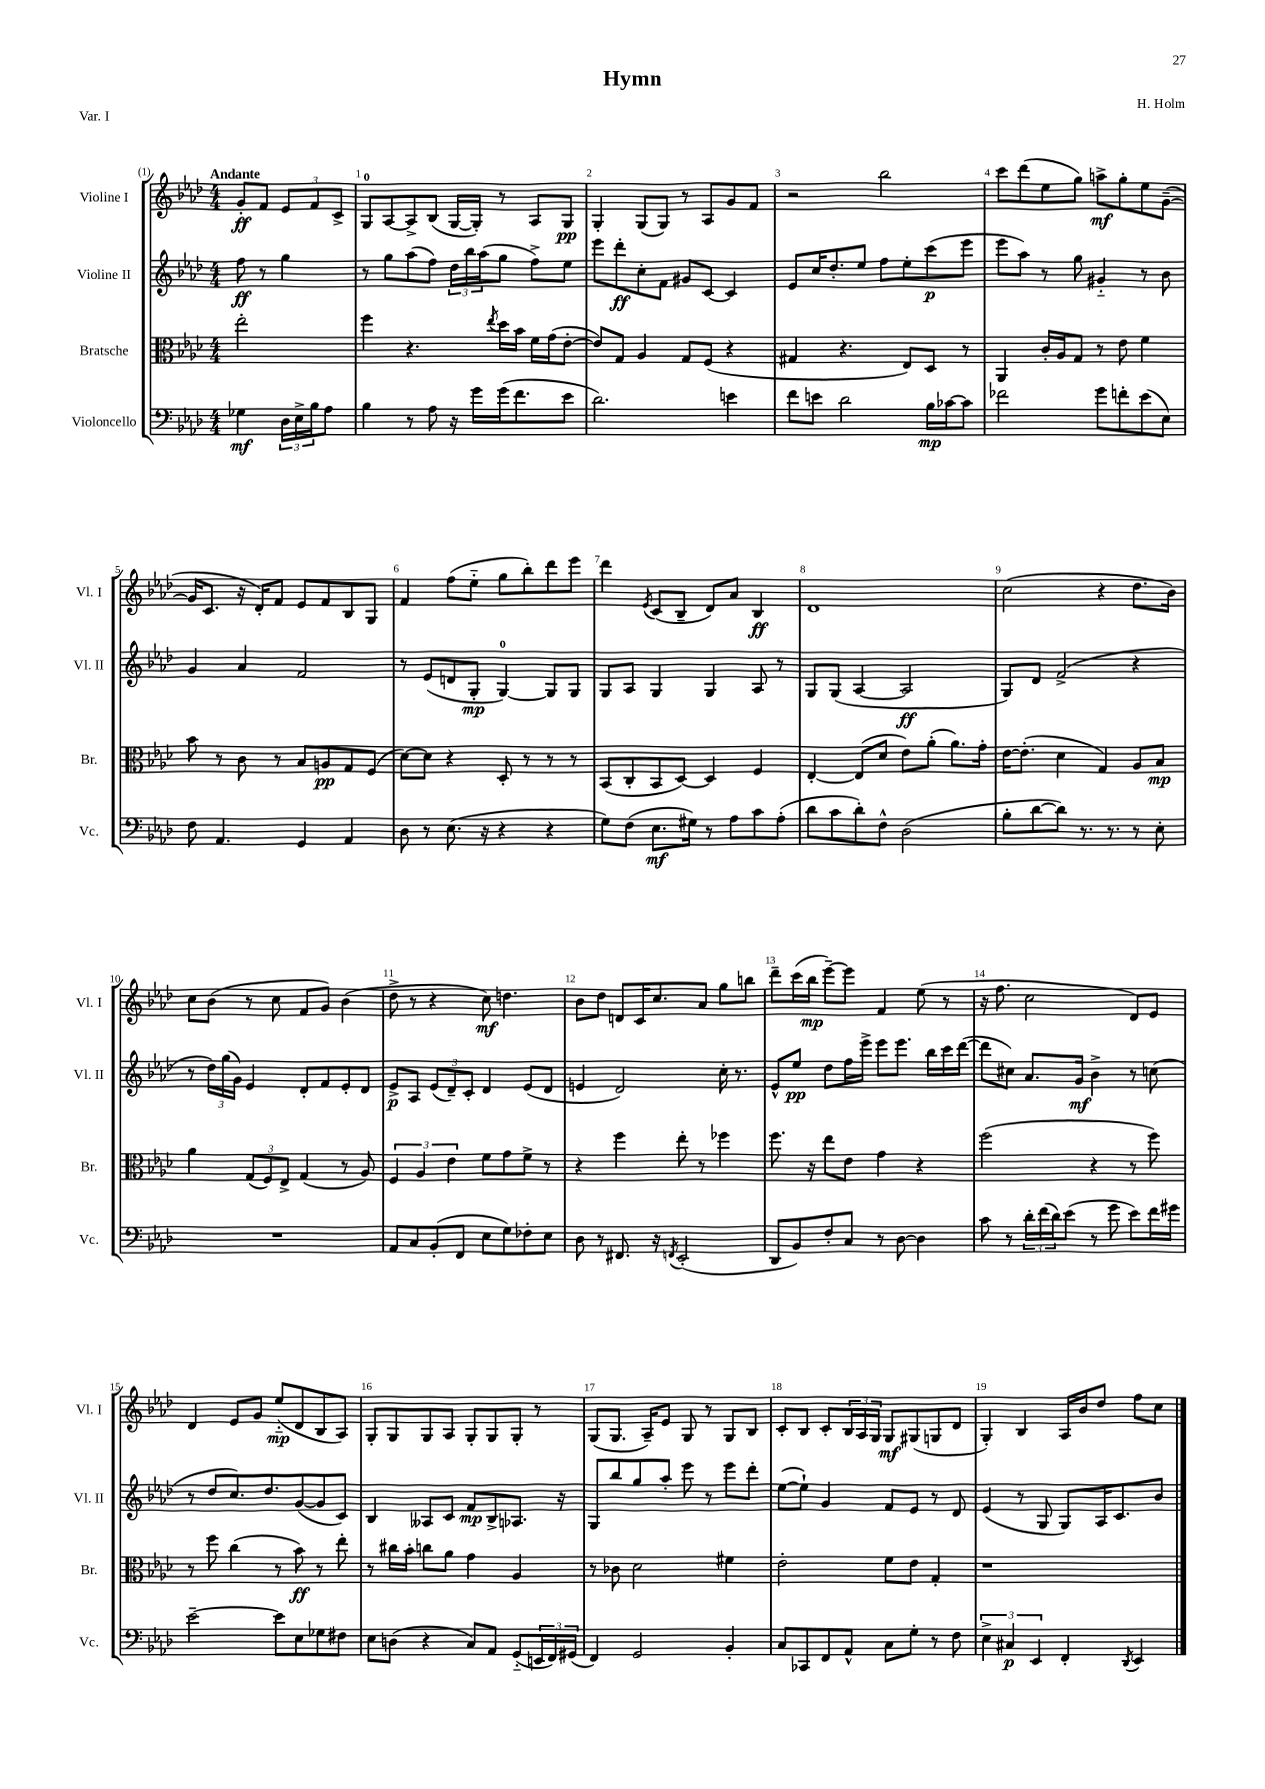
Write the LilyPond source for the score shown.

\header { title = "Hymn" composer = "H. Holm" piece = "Var. I" }
<<
\new StaffGroup <<
\new Staff = "s0" \with { instrumentName = "Violine I" shortInstrumentName = "Vl. I" } {
    \clef treble \key aes \major \numericTimeSignature \time 4/4 \partial 2 \tempo "Andante"
    g'8-.\ff f'8 \tuplet 3/2 { ees'8 f'8 c'8-> } |
    g8-0 aes8~ aes8-> bes8( g16~ g16-.) r8 aes8 g8\pp |
    g4-. g8( g8) r8 aes8 g'8 f'8 |
    r2 bes''2 |
    c'''8 des'''8( ees''8 g''8) a''8->\mf g''8-. ees''8 g'8~--( |
    g'16 c'8. r16 des'16-.) f'8 ees'8 f'8 bes8 g8 |
    f'4 f''8( ees''8-_ g''8 bes''8-.) des'''8 ees'''8 |
    des'''4 \acciaccatura { ees'8 } c'8( bes8-- des'8) aes'8 bes4\ff |
    des'1 |
    c''2( r4 des''8. bes'16) |
    c''8 bes'8( r8 c''8 f'8 g'8) bes'4( |
    des''8-> r8 r4 c''8\mf) d''4. |
    bes'8 des''8 d'8 c'16 c''8. aes'8 g''8 b''8 |
    des'''8-- c'''16( bes''16\mp ees'''8~--) ees'''8 f'4 ees''8( r8 |
    r16 f''8. c''2 des'8) ees'8 |
    des'4 ees'8 g'8 ees''8-_\mp( des'8 bes8 aes8) |
    g8-. g8 g8 aes8 g8-. g8 g8-. r8 |
    g8( g8. aes16--) ees'8 g8 r8 g8 bes8 |
    c'8-. bes8 c'8-. \tuplet 3/2 { bes16 aes16 g16 } g8\mf gis8( g8 des'8 |
    g4-.) bes4 aes16 bes'16 des''8 f''8 c''8 \bar "|." |
}
\new Staff = "s1" \with { instrumentName = "Violine II" shortInstrumentName = "Vl. II" } {
    \clef treble \key aes \major \numericTimeSignature \time 4/4 \partial 2
    f''8\ff r8 g''4 |
    r8 g''8 aes''8( f''8) \tuplet 3/2 { des''16 bes''16 aes''16( } g''8 f''8->) ees''8 |
    ees'''8 des'''8-.\ff c''8-. f'8 gis'8 c'8~ c'4 |
    ees'8 c''16 des''8.-. ees''8 f''8 ees''8-. c'''8\p( ees'''8 |
    ees'''8 aes''8) r8 g''8 gis'4-_ r8 bes'8 |
    g'4 aes'4 f'2 |
    r8 ees'8( d'8 g8-.\mp g4-0~) g8 g8 |
    g8 aes8 g4 g4 aes8 r8 |
    g8 g8( aes4~ aes2\ff |
    g8) des'8 f'2->( r4 |
    r8 \tuplet 3/2 { des''16) g''16( g'16) } ees'4 des'8-. f'8 ees'8-. des'8 |
    ees'8->\p aes8 \tuplet 3/2 { ees'8( des'8--) c'8-. } des'4 ees'8( des'8 |
    e'4 des'2) c''16-. r8. |
    ees'8-^ ees''8\pp des''8 f''16 ees'''16-> ees'''8 ees'''8. bes''16 c'''16 des'''16~( |
    des'''8 cis''8) aes'8. g'16\mf bes'4-> r8 c''8( |
    r8 des''8 c''8.) des''8. g'8~( g'8 c'8) |
    bes4 aeses8 c'8 f'8\mp bes8-> aes8. r16 |
    g8 bes''8 g''8 aes''8-. ees'''8 r8 ees'''8 des'''8-. |
    ees''8~( ees''8-!) g'4 f'8 ees'8 r8 des'8 |
    ees'4( r8 g8 g8) aes16 c'8. bes'8 \bar "|." |
}
\new Staff = "s2" \with { instrumentName = "Bratsche" shortInstrumentName = "Br." } {
    \clef alto \key aes \major \numericTimeSignature \time 4/4 \partial 2
    ees''2-. |
    f''4 r4. \acciaccatura { ees''8 } des''16 bes'16 f'16 g'16( ees'8~-. |
    ees'8) g8 aes4 g8 f8( r4 |
    gis4 r4. ees8) des8 r8 |
    aes,4 c'16-. aes16 g8 r8 ees'8 f'4 |
    bes'8 r8 c'8 r8 bes8 a8\pp g8 f8( |
    des'8~) des'8 r4 des8-. r8 r8 r8 |
    bes,8( c8-. bes,8 des8~) des4 f4 |
    ees4~-. ees8( des'8 ees'8) aes'8-.( aes'8.) g'16-. |
    ees'16~ ees'8.-.( des'4 g4) aes8 bes8\mp |
    aes'4 \tuplet 3/2 { g8( f8) ees8-> } g4( r8 aes8) |
    \tuplet 3/2 { f4 aes4 ees'4 } f'8 g'8 f'8-> r8 |
    r4 f''4 ees''8-. r8 fes''4 |
    f''8. r16 ees''8 ees'8 g'4 r4 |
    f''2( r4 r8 f''8) |
    r8 f''8 c''4( r8 bes'8\ff) r8 ees''8-. |
    r8 cis''16 bes'16-. c''8 aes'8 g'4 aes4 |
    r8 ces'8 des'2 fis'4 |
    ees'2-. f'8 ees'8 g4-. |
    r1 \bar "|." |
}
\new Staff = "s3" \with { instrumentName = "Violoncello" shortInstrumentName = "Vc." } {
    \clef bass \key aes \major \numericTimeSignature \time 4/4 \partial 2
    ges4\mf \tuplet 3/2 { des16 ees16-> bes16 } aes8 |
    bes4 r8 aes8 r16 g'16 g'16( f'8. ees'8 |
    des'2.) e'4 |
    f'8 e'8 des'2 bes16\mp ces'16~ ces'8 |
    fes'2 g'8 f'8-. ees'8( ees8) |
    f8 aes,4. g,4 aes,4 |
    des8 r8 ees8.( r16 r4 r4 |
    g8) f8( ees8.\mf gis16) r8 aes8 c'8 aes8-.( |
    des'8 c'8 des'8-.) f8-^ des2( |
    bes8-. des'8~ des'8) r8. r8. r8 ees8-. |
    R1 |
    aes,8 c8 bes,8-.( f,8 ees8 g8) fes8-. ees8 |
    des8 r8 fis,8. r16 \acciaccatura { f,8 } ees,2-.( |
    des,8 bes,8) f8-. c8 r8 des8~ des4 |
    c'8 r8 \tuplet 3/2 { des'16-. f'16( des'16) } ees'8( r8 g'8 ees'8) f'16 gis'16 |
    ees'2~-- ees'8 ees8 ges8 fis8 |
    ees8 d8( r4 c8) aes,8 g,8-_( \tuplet 3/2 { e,16 f,16) gis,16( } |
    f,4) g,2 bes,4-. |
    c8 ces,8 f,8 aes,8-^ c8 g8-. r8 f8 |
    \tuplet 3/2 { ees4-> cis4\p ees,4 } f,4-. \acciaccatura { des,8 } ees,4 \bar "|." |
}
>>
>>
\layout { \context { \Score \override BarNumber.break-visibility = ##(#f #t #t) barNumberVisibility = #all-bar-numbers-visible } }
